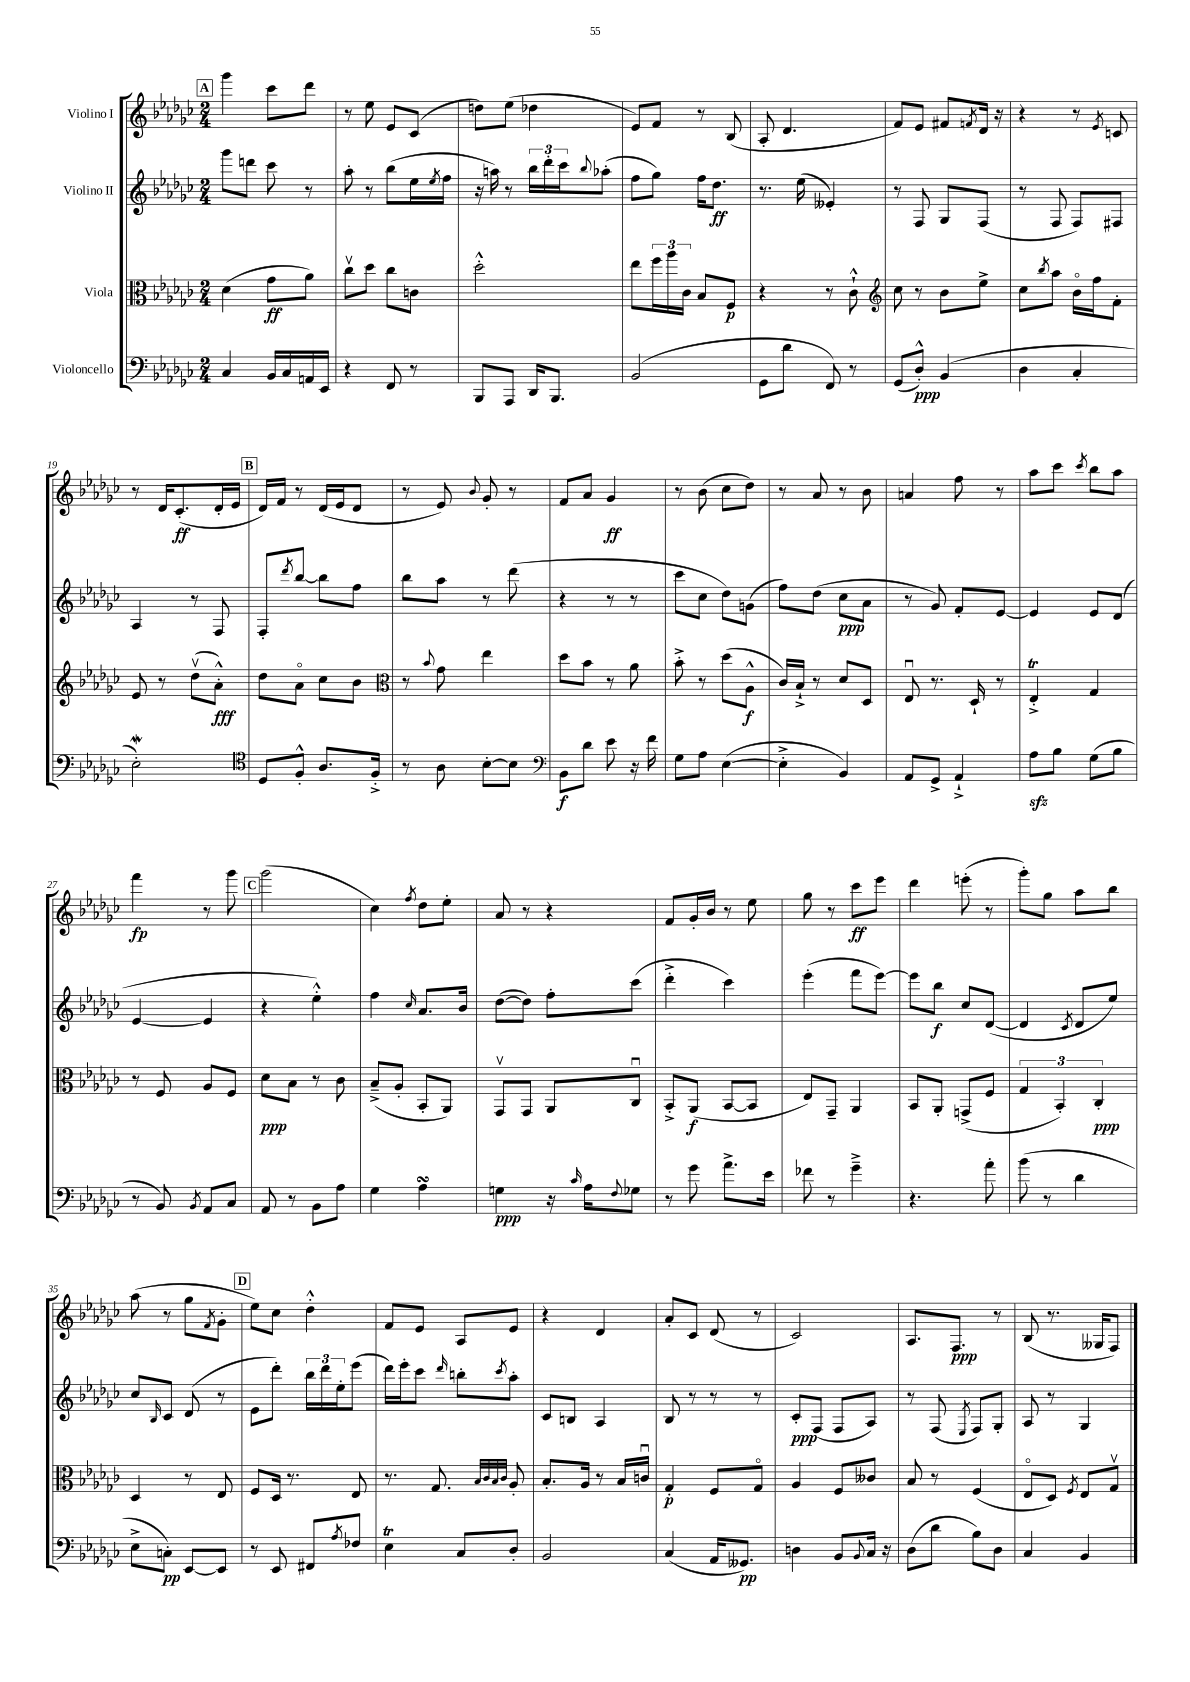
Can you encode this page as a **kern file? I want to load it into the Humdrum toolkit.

**kern	**dynam	**kern	**dynam	**kern	**dynam	**kern	**dynam
*part4	*part4	*part3	*part3	*part2	*part2	*part1	*part1
*staff4	*staff4	*staff3	*staff3	*staff2	*staff2	*staff1	*staff1
*I"Violoncello	*	*I"Viola	*	*I"Violino II	*	*I"Violino I	*
*clefF4	*	*clefC3	*	*clefG2	*	*clefG2	*
*k[b-e-a-d-g-c-]	*	*k[b-e-a-d-g-c-]	*	*k[b-e-a-d-g-c-]	*	*k[b-e-a-d-g-c-]	*
*M2/4	*	*M2/4	*	*M2/4	*	*M2/4	*
!!LO:REH:place=s1:t=A
=12	=12	=12	=12	=12	=12	=12	=12
4C-/	.	(4d-\	.	8ggg-\L	.	4ggg-\	.
.	.	.	.	8dddn\J	.	.	.
16BB-/LL	.	8g-\L	ff	8ccc-\	.	8ccc-\L	.
16C-/	.	.	.	.	.	.	.
16AAn/	.	8a-\J)	.	8r	.	8ddd-\J	.
16EE-/JJ	.	.	.	.	.	.	.
=13	=13	=13	=13	=13	=13	=13	=13
4r	.	8cc-v\L	.	8aa-'\	.	8r	.
.	.	8dd-\J	.	8r	.	8ee-\	.
8FF/	.	8cc-\L	.	(8bb-\L	.	8e-/L	.
8r	.	8cn\J	.	16ee-\L	.	(8c-/J	.
.	.	.	.	8qee-/	.	.	.
.	.	.	.	16ff\JJ	.	.	.
=14	=14	=14	=14	=14	=14	=14	=14
8BBB-/L	.	2dd-'^^\	.	16r	.	8ddn\L)	.
.	.	.	.	16aan\)	.	.	.
8AAA-/J	.	.	.	8r	.	(8ee-\J	.
16DD-/KL	.	.	.	24bb-\LL	.	4dd-X\	.
.	.	.	.	24ddd-'\	.	.	.
8.BBB-/J	.	.	.	.	.	.	.
.	.	.	.	24ccc-\J	.	.	.
.	.	.	.	8qqbb-/	.	.	.
.	.	.	.	(8aa-X'\J	.	.	.
=15	=15	=15	=15	=15	=15	=15	=15
(2BB-/	.	8ee-\L	.	8ff\L	.	8e-/L)	.
.	.	24ff\L	.	8gg-\J)	.	8f/J	.
.	.	24aa-\	.	.	.	.	.
.	.	24c-\JJ	.	.	.	.	.
.	.	8B-/L	.	16ff\KL	.	8r	.
.	.	.	.	8.dd-\J	ff	.	.
.	.	8F/J	p	.	.	(8B-/	.
=16	=16	=16	=16	=16	=16	=16	=16
8GG-\L	.	4r	.	8.r	.	8A-'/	.
8d-\J	.	.	.	.	.	4.d-/	.
.	.	.	.	(16ee-\	.	.	.
8FF/)	.	8r	.	4e--X'/)	.	.	.
8r	.	8c-`^^\	.	.	.	.	.
=17	=17	=17	=17	=17	=17	=17	=17
*	*	*clefG2	*	*	*	*	*
(8GG-/L	.	8cc-\	.	8r	.	8f/L)	.
8D-'^^/J)	ppp	8r	.	8F/	.	8e-/J	.
(4BB-/	.	8b-\L	.	8G-/L	.	8f#X/L	.
.	.	.	.	.	.	8qfn/	.
.	.	8ee-^\J	.	(8F/J	.	16d-/Jk	.
.	.	.	.	.	.	16r	.
=18	=18	=18	=18	=18	=18	=18	=18
4D-\	.	8cc-\L	.	8r	.	4r	.
.	.	8qbb-/	.	.	.	.	.
.	.	8aa-\J	.	8F/	.	.	.
4C-'/	.	16b-\LL	.	8F/L)	.	8r	.
.	.	16ff\J	.	.	.	.	.
.	.	.	.	.	.	8qe-/	.
.	.	8f'\J	.	8F#X/J	.	8cn/	.
!!LO:LB:g=z
=19	=19	=19	=19	=19	=19	=19	=19
2E-W'\)	.	8e-/	.	4A-/	.	8r	.
.	.	8r	.	.	.	16d-/KL	.
.	.	.	.	.	.	(8.c-'/	ff
.	.	(8dd-v\L	.	8r	.	.	.
.	.	8a-'^^\J)	fff	8F/	.	16d-'/L	.
.	.	.	.	.	.	16e-/JJ	.
!!LO:REH:place=s1:t=B
=20	=20	=20	=20	=20	=20	=20	=20
*clefC4	*	*	*	*	*	*	*
8D-/L	.	8dd-\L	.	8F'/L	.	16d-/LL)	.
.	.	.	.	.	.	16f/JJ	.
.	.	.	.	8qddd-/	.	.	.
8F'^^/J	.	8a-\J	.	[8bb-/J	.	8r	.
8.A-/L	.	8cc-\L	.	8bb-\L]	.	(16d-/LL	.
.	.	.	.	.	.	16e-/J	.
.	.	8b-\J	.	8ff\J	.	8d-/J	.
16F'^/Jk	.	.	.	.	.	.	.
=21	=21	=21	=21	=21	=21	=21	=21
*	*	*clefC3	*	*	*	*	*
8r	.	8r	.	8bb-\L	.	8r	.
.	.	8qqb-/	.	.	.	.	.
8A-\	.	8g-\	.	8aa-\J	.	8e-/)	.
.	.	.	.	.	.	8qqb-/	.
[8B-'\L	.	4ee-\	.	8r	.	8g-'/	.
8B-\J]	.	.	.	(8ddd-\	.	8r	.
=22	=22	=22	=22	=22	=22	=22	=22
*clefF4	*	*	*	*	*	*	*
8BB-\L	f	8dd-\L	.	4r	.	8f/L	.
8d-\J	.	8b-\J	.	.	.	8a-/J	.
8e-\	.	8r	.	8r	.	4g-/	ff
16r	.	8a-\	.	8r	.	.	.
16f\	.	.	.	.	.	.	.
=23	=23	=23	=23	=23	=23	=23	=23
8G-\L	.	8b-'^\	.	8ccc-\L	.	8r	.
8A-\J	.	8r	.	8cc-\J	.	(8b-\	.
([4E-\	.	(8dd-\L	.	8dd-\L)	.	8cc-\L	.
.	.	8A-^^\J	f	(8gn\J	.	8dd-\J)	.
=24	=24	=24	=24	=24	=24	=24	=24
4E-'^\]	.	16c-/LL)	.	8ff\L)	.	8r	.
.	.	16B-`^/JJ	.	.	.	.	.
.	.	8r	.	(8dd-\J	.	8a-/	.
4BB-/)	.	8d-/L	.	8cc-\L	ppp	8r	.
.	.	8D-/J	.	8a-\J	.	8b-\	.
=25	=25	=25	=25	=25	=25	=25	=25
8AA-/L	.	8E-u/	.	8r	.	4an/	.
8GG-^/J	.	8.r	.	8g-/)	.	.	.
4AA-`^/	.	.	.	8f'/L	.	8ff\	.
.	.	16D-`/	.	.	.	.	.
.	.	8r	.	[8e-/J	.	8r	.
=26	=26	=26	=26	=26	=26	=26	=26
8A-zz\L	.	4E-T'^/	.	4e-/]	.	8aa-\L	.
8B-\J	.	.	.	.	.	8ccc-\J	.
.	.	.	.	.	.	8qccc-/	.
(8G-\L	.	4G-/	.	8e-/L	.	8bb-\L	.
8B-\J	.	.	.	(8d-/J	.	8aa-\J	.
!!LO:LB:g=z
=27	=27	=27	=27	=27	=27	=27	=27
8r	.	8r	.	[4e-/	.	4fff\	fp
8BB-/)	.	8F/	.	.	.	.	.
8qBB-/	.	.	.	.	.	.	.
8AA-/L	.	8A-/L	.	4e-/]	.	8r	.
8C-/J	.	8F/J	.	.	.	8ggg-\	.
!!LO:REH:place=s1:t=C
=28	=28	=28	=28	=28	=28	=28	=28
8AA-/	.	8d-\L	ppp	4r	.	(2ggg-\	.
8r	.	8B-\J	.	.	.	.	.
8BB-\L	.	8r	.	4ee-'^^\)	.	.	.
8A-\J	.	8c-\	.	.	.	.	.
=29	=29	=29	=29	=29	=29	=29	=29
4G-\	.	(8B-~^/L	.	4ff\	.	4cc-\)	.
.	.	8A-'/J	.	.	.	.	.
.	.	.	.	16qqcc-/	.	8qff/	.
4A-sSSS\	.	8BB-'/L	.	8.a-/L	.	8dd-\L	.
.	.	8AA-/J)	.	.	.	8ee-'\J	.
.	.	.	.	16b-/Jk	.	.	.
=30	=30	=30	=30	=30	=30	=30	=30
4Gn\	ppp	8GG-v/L	.	([8dd-\L	.	8a-/	.
.	.	8GG-/J	.	8dd-\J])	.	8r	.
16r	.	8AA-/L	.	8ff'\L	.	4r	.
16qqc-/	.	.	.	.	.	.	.
16A-\KL	.	.	.	.	.	.	.
8qqF/	.	.	.	.	.	.	.
8G-X\J	.	8C-u/J	.	(8ccc-\J	.	.	.
=31	=31	=31	=31	=31	=31	=31	=31
8r	.	8BB-'^/L	.	4ddd-'^\	.	8f/L	.
8g-\	.	(8AA-/J	f	.	.	16g-'/L	.
.	.	.	.	.	.	16b-/JJ	.
8.a-^\L	.	[8BB-/L	.	4ccc-\)	.	8r	.
.	.	8BB-/J]	.	.	.	8ee-\	.
16e-\Jk	.	.	.	.	.	.	.
=32	=32	=32	=32	=32	=32	=32	=32
8f-X\	.	8E-/L)	.	(4eee-'\	.	8gg-\	.
8r	.	8GG-~/J	.	.	.	8r	.
4g-~^\	.	4AA-/	.	8fff\L	.	8ccc-\L	ff
.	.	.	.	[8eee-\J)	.	8eee-\J	.
=33	=33	=33	=33	=33	=33	=33	=33
4.r	.	8BB-/L	.	8eee-\L]	.	4ddd-\	.
.	.	8AA-'/J	.	8bb-\J	f	.	.
.	.	(8GGn^/L	.	8cc-/L	.	(8eeen'\	.
8a-'\	.	8F/J	.	([8d-/J	.	8r	.
=34	=34	=34	=34	=34	=34	=34	=34
(8b-\	.	6G-/	.	4d-/]	.	8ggg-'\L)	.
8r	.	.	.	.	.	8gg-\J	.
.	.	6BB-'/)	.	.	.	.	.
.	.	.	.	8qc-/	.	.	.
4d-\	.	.	.	8d-/L	.	8aa-\L	.
.	.	6C-'/	ppp	.	.	.	.
.	.	.	.	8ee-/J)	.	8bb-\J	.
!!LO:LB:g=z
=35	=35	=35	=35	=35	=35	=35	=35
8E-^\L	.	4D-/	.	8cc-/L	.	(8aa-\	.
.	.	.	.	16qqB-/	.	.	.
8Cn'\J)	pp	.	.	8c-/J	.	8r	.
[8EE-/L	.	8r	.	(8d-/	.	8gg-\L	.
.	.	.	.	.	.	8qf/	.
8EE-/J]	.	8E-/	.	8r	.	8g-'\J	.
!!LO:REH:place=s1:t=D
=36	=36	=36	=36	=36	=36	=36	=36
8r	.	8F/L	.	8e-\L	.	8ee-\L)	.
8EE-/	.	16D-/Jk	.	8ddd-'\J)	.	8cc-\J	.
.	.	8.r	.	.	.	.	.
8FF#X/L	.	.	.	24bb-\LL	.	4dd-'^^\	.
.	.	.	.	24ddd-\	.	.	.
.	.	.	.	24ee-'\J	.	.	.
8qA-/	.	.	.	.	.	.	.
8F-X/J	.	8E-/	.	(8eee-\J	.	.	.
=37	=37	=37	=37	=37	=37	=37	=37
4E-T\	.	8.r	.	16ddd-\LL)	.	8f/L	.
.	.	.	.	16eee-'\J	.	.	.
.	.	.	.	8ccc-\J	.	8e-/J	.
.	.	8.G-/	.	.	.	.	.
.	.	.	.	16qqddd-/	.	.	.
8C-/L	.	.	.	8bbn'\L	.	8A-/L	.
.	.	32qqB-/LLL	.	.	.	.	.
.	.	32qqc-/	.	.	.	.	.
.	.	32qqB-/	.	.	.	.	.
.	.	32qqc-/JJJ	.	8qccc-/	.	.	.
8D-'/J	.	8A-'/	.	8aa-'\J	.	8e-/J	.
=38	=38	=38	=38	=38	=38	=38	=38
2BB-/	.	8.B-'/L	.	8c-/L	.	4r	.
.	.	.	.	8Bn/J	.	.	.
.	.	16A-/Jk	.	.	.	.	.
.	.	8r	.	4A-/	.	4d-/	.
.	.	16B-/LL	.	.	.	.	.
.	.	16cnu/JJ	.	.	.	.	.
=39	=39	=39	=39	=39	=39	=39	=39
(4C-/	.	4G-'/	p	8B-/	.	8a-'/L	.
.	.	.	.	8r	.	8c-/J	.
16AA-/KL	.	8F/L	.	8r	.	(8d-/	.
8.GG--X/J)	pp	.	.	.	.	.	.
.	.	8G-/J	.	8r	.	8r	.
=40	=40	=40	=40	=40	=40	=40	=40
4Dn\	.	4A-/	.	8c-'/L	ppp	2c-/)	.
.	.	.	.	(8F/J	.	.	.
8BB-/L	.	8F/L	.	8F/L	.	.	.
8qqBB-/	.	.	.	.	.	.	.
16C-/Jk	.	8c--X/J	.	8A-/J)	.	.	.
16r	.	.	.	.	.	.	.
=41	=41	=41	=41	=41	=41	=41	=41
(8D-\L	.	8B-/	.	8r	.	8.A-/L	.
8d-\J	.	8r	.	(8F/	.	.	.
.	.	.	.	.	.	8.F/J	ppp
.	.	.	.	8qE-/	.	.	.
8B-\L)	.	(4F/	.	8F/L)	.	.	.
8D-\J	.	.	.	8G-'/J	.	8r	.
=42	=42	=42	=42	=42	=42	=42	=42
4C-/	.	8E-/L	.	8A-/	.	(8B-/	.
.	.	8D-/J)	.	8r	.	8.r	.
.	.	8qF/	.	.	.	.	.
4BB-/	.	8E-/L	.	4G-/	.	.	.
.	.	.	.	.	.	16G--X/KL	.
.	.	8G-v/J	.	.	.	8F/J)	.
==	==	==	==	==	==	==	==
*-	*-	*-	*-	*-	*-	*-	*-
